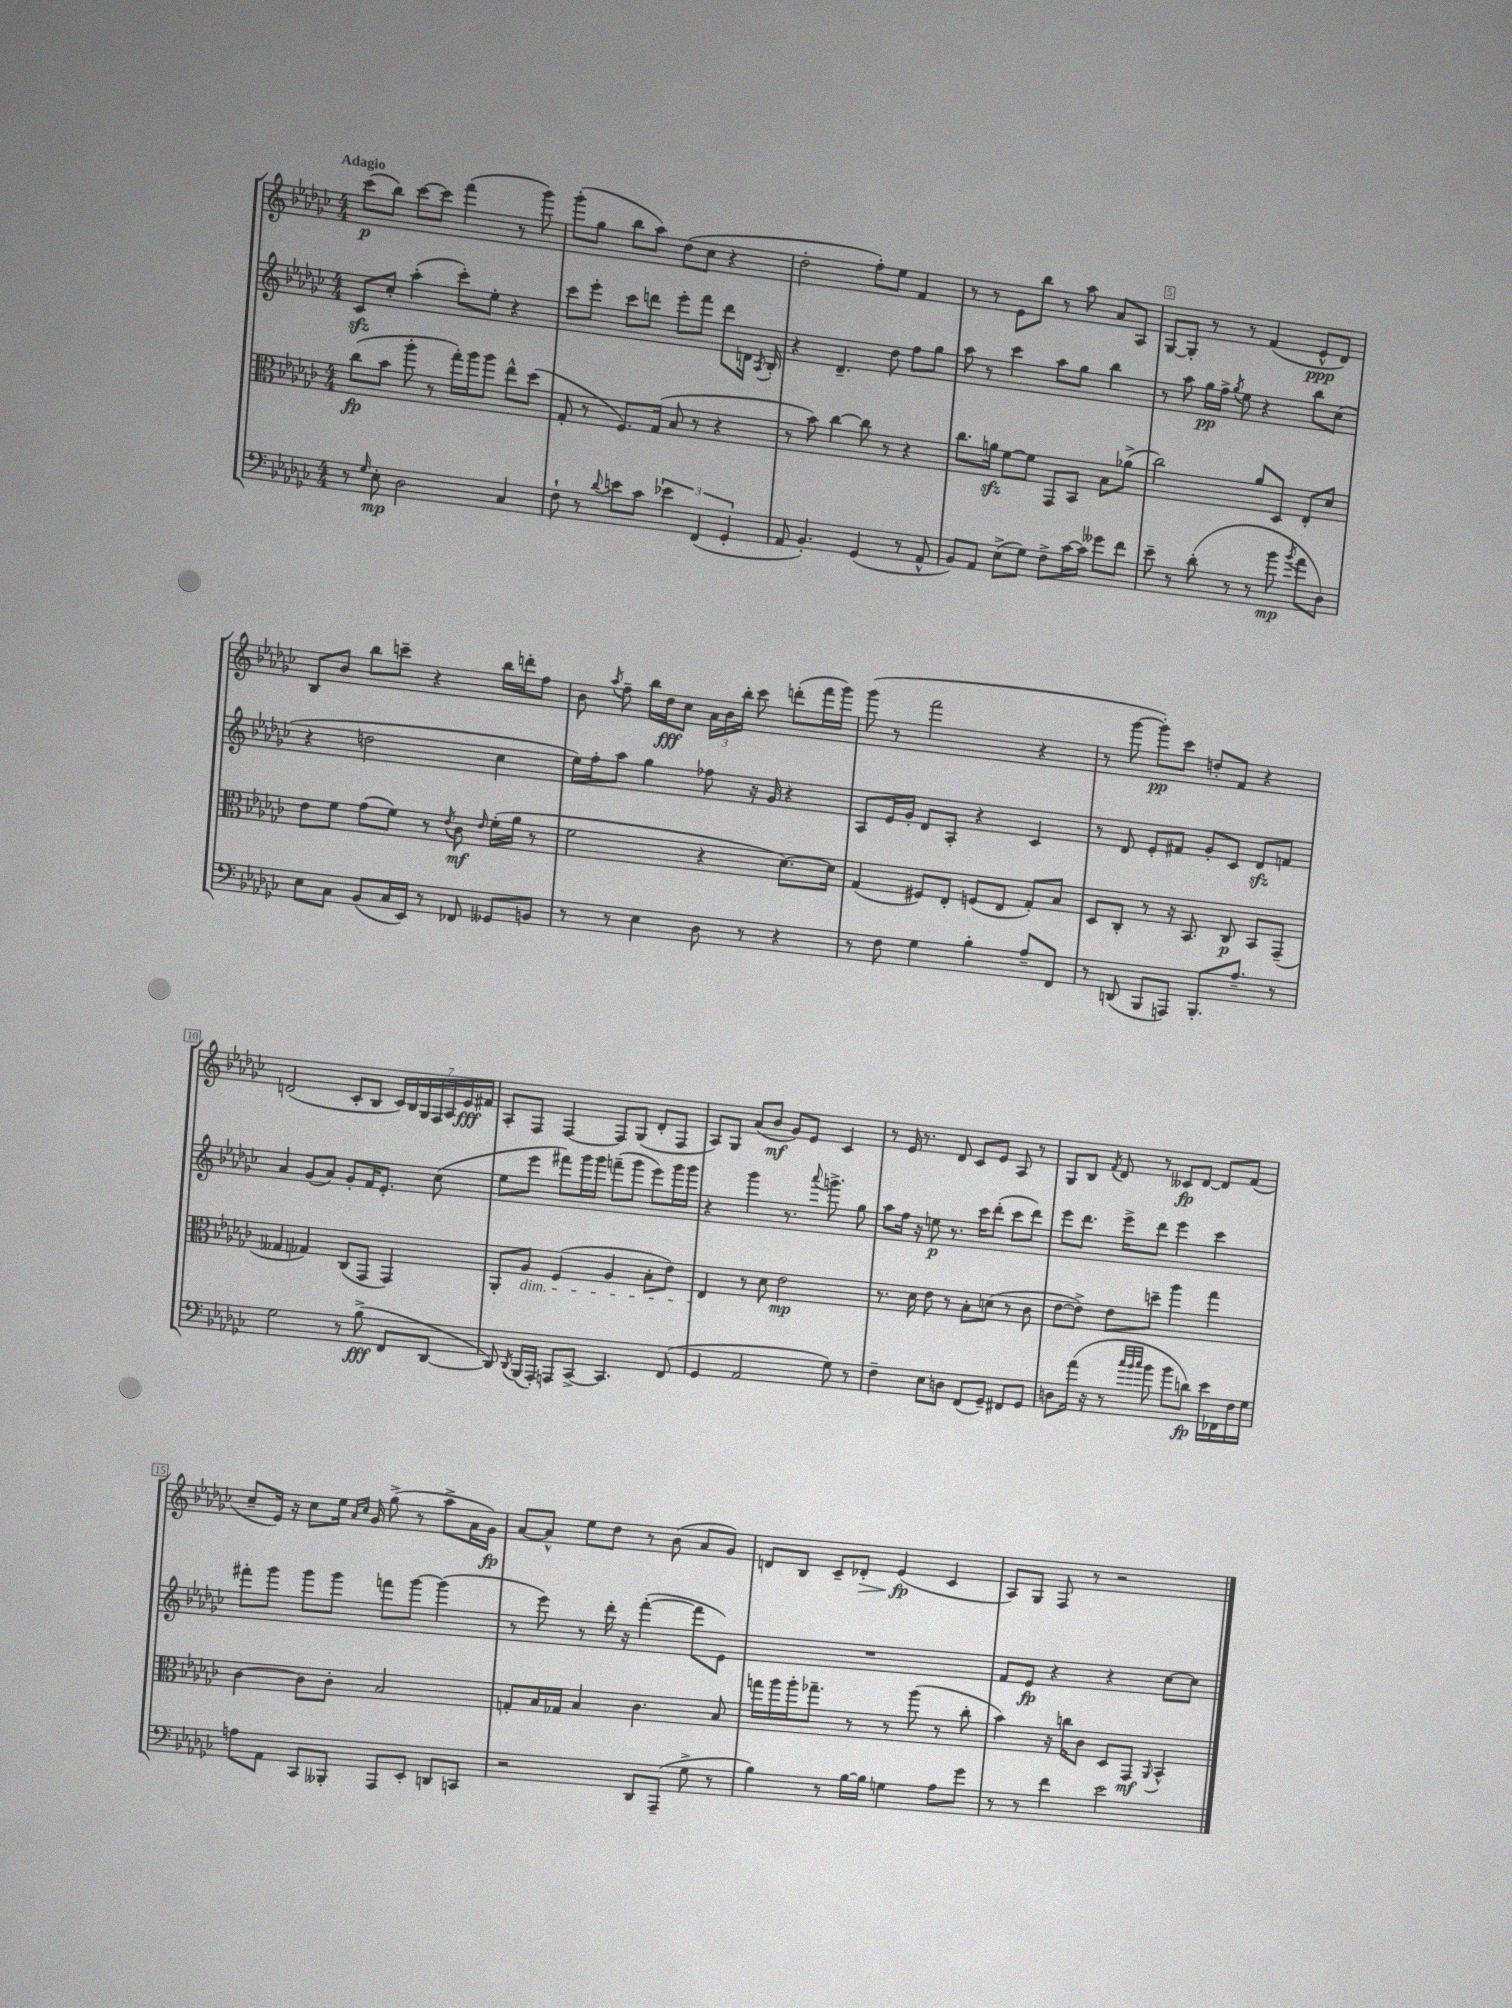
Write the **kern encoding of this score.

**kern	**kern	**kern	**kern
*staff4	*staff3	*staff2	*staff1
*clefF4	*clefC3	*clefG2	*clefG2
*k[b-e-a-d-g-c-]	*k[b-e-a-d-g-c-]	*k[b-e-a-d-g-c-]	*k[b-e-a-d-g-c-]
*M4/4	*M4/4	*M4/4	*M4/4
8r	(8cc-	8c-	(8ccc-
16qqG-	.	.	.
8E-'	8b-	8cc-'	8bb-)
2D-	8aa-'	(4aa-'	[8ccc-
.	8r	.	8ccc-]
.	16gg-')	8ccc-')	(4fff
.	16aa-	.	.
.	8aa-	8ee-'	.
4C-	8ee-^^	4r	8r
.	(8dd-	.	8ggg-)
=	=	=	=
8F`	8G-'	8ccc-	(8ggg-'
8r	8r	8eee-'	8gg-
8qqd-	.	.	.
8e	8.F)	8ccc-	8bb-
8c-	.	8ddd	8aa-)
.	(16G-	.	.
6e-	8B-	8eee-'	(8dd-
.	8r	8fff	8cc-
(6FF	.	.	.
.	4r	8ddd	4r
6GG-'	.	.	.
.	.	16d	.
.	.	8qA-	.
.	.	16B-'	.
=	=	=	=
8AA-	8r	4r	2dd-'
4.BB-')	8b-)	.	.
.	[4cc-	4.d-~	.
(4GG-	8cc-]	.	8ff')
.	8r	8dd-	8ee-
8r	4r	8ff	4f
8AA-^^	.	8gg-	.
=	=	=	=
8BB-)	8.cc-	8aa-	8r
8AA-	.	8r	8r
.	16a	.	.
(8E-^	[8f	4ccc-	8e-
8G-)	8f]	.	8bb-
8F^	8GG-	8aa-	8r
[16c-	8BB-	8gg-	8aa-
16c-]	.	.	.
8g--	8B-	4bb-	8a-
8f	(8a-^	.	8A-
=	=	=	=
8e-~	2cc-)	8r	[8G-
8r	.	8aa-	8G-']
(8d-'	.	16gg-	8r
.	.	16ff^	.
.	.	8qgg-	.
8r	.	8ee-	8r
8r	8a-	4r	(4f
8b-	8D-	.	.
8qb-	.	.	.
8a-	8E-'	8bb-	8e-^^
8D-)	8d-	(8cc-	8d-)
=	=	=	=
8E-	8e-	4r	8B-
8C-	8f	.	8b-
(8BB-	(8g-	2dd	8bb-
16C-	8f)	.	8ccc~
16EE-)	.	.	.
8r	8r	.	4r
.	8qe-	.	.
8FF-	8c-	.	.
.	16qqe-	.	.
8GG--	(16f'	4cc-	16bb-
.	16a-	.	16ddd'
8BB	8r	.	8ff
=	=	=	=
8r	2f	16ee-)	8b-
.	.	16ff'	.
.	.	.	8qaa-
8r	.	8aa-	8ff~
4E-	.	4gg-	16bb-
.	.	.	16dd-
.	.	.	8cc-
8D-	4r	8ff-	24a-
.	.	.	24b-
.	.	.	24bb-'
8r	.	16r	8ccc-
.	.	16g-	.
4r	[8.d-)	4r	(8ddd'
.	.	.	16fff
.	16d-]	.	16ggg-)
=	=	=	=
8r	(4G-	8A-	(8ggg-
8F	.	16e-	8r
.	.	16g-'	.
4G-	8F#)	8d-	2fff
.	8E-'	8A-'	.
4B-'	(8F	4r	.
.	8E-	.	.
8A-~	8G-')	4c-	4r
8FF	8B-	.	.
=	=	=	=
8r	8D-	8r	8r
(8DD	8C-'	8d-	[8ggg-
8BBB-	8r	8e-'	8ggg-'])
8AAA)	16r	8f#	8ccc-
.	8.BB-	.	.
8.BBB-'	.	8g-'	8dd'
.	8C-	8c-	8f
8.A-~	.	.	.
.	8BB-	8d-	4r
8r	(8GG-~	8f	.
=	=	=	=
2G-	4G--	4a-	(2d
.	4G-)	(8g-	.
.	.	8a-)	.
8r	(8C-	8g-'	8c-'
(8B-^	8GG-	16f	8B-
.	.	8.e-'	.
8FF	4GG-)	.	28c-)
.	.	.	28B-
.	.	.	28G-
.	.	.	28F
[8DD-	.	(8cc-	.
.	.	.	28A-
.	.	.	28e-
.	.	.	28f#
=	=	=	=
8DD-])	8AA-'	8ee-	8A-'
8qDD-	.	.	.
(16BBB-	8A-	8eee-	8F
16AAA-')	.	.	.
8AAA	(4F	8fff#)	[4F
[8CC-^	.	16ggg-	.
.	.	16ggg-	.
4.CC-]	4A-	(8fff~	8F]
.	.	8ggg-	(8G-
.	8B-'	8eee-)	8d-'
(8FF	8e-)	16ggg-	8F
.	.	16ggg-	.
=	=	=	=
4GG-	4E-	4r	8A-)
.	.	.	8G-
2AA-	8r	4ggg-	(8a-
.	8d-	.	8b-
.	2e-	8.r	8g-)
.	.	.	8e-
.	.	8qqaaa-	.
.	.	8.ggg^	.
8G-)	.	.	4c-
8r	.	8gg-	.
=	=	=	=
4F~	8.r	8aa-	8r
.	.	16ff	16e-
.	16d-	16r	8.r
8E-	8e-	8ee	.
8D	8r	8.r	8d-
(8FF	8B-'	.	8c-
.	.	16ccc-	.
8GG-~)	(8d	(8ddd-'	8e-
8FF#	8r	8ccc-	8A-
8GG-	8c-	8ddd-)	8r
=	=	=	=
8D	[8e-	8eee-	8G-
(16a-	8e-^])	8.ddd-	8B-
16r	.	.	.
.	.	.	8qf
8r	8e-	.	8d-
.	.	16eee-^	.
32qqcc-	.	.	.
32qqb-	.	.	.
32qqcc-	.	.	.
8b-	8dd~	8ddd-	8r
8b-	4aa-	4eee-	8c--
8d)	.	.	[8d-
16e-	4gg-	4ccc-	8d-]
16FF-	.	.	.
16F	.	.	(8f
16G-	.	.	.
=	=	=	=
8A	[4c-	8fff#'	8cc-~
8AA-	.	8ggg-	16e-)
.	.	.	16r
8CC-	8c-]	8ggg-	8cc-
8BBB--'	8c-'	8ggg-	16ee-
.	.	.	16qqa-
.	.	.	16qqcc-
.	.	.	16g-
8AAA-	2B-	8fff	(8gg-^
8EE-'	.	[8ggg-	8r
8DD	.	(4ggg-]	8aa-^
8CC	.	.	16a-
.	.	.	16g-)
=	=	=	=
2r	8G'	8r	[8a-
.	16B-	8eee-)	8a-^^]
.	16G-	.	.
.	4B-	8r	8ee-
.	.	16ddd-'	8dd-
.	.	16r	.
8DD-	4.c-	([4fff'	8r
(8AAA-~	.	.	(8b-
8G-^	.	8fff]	8a-
8r	8B-	8e-)	8g-)
=	=	=	=
4B-)	16gg	1r	8d
.	16aa-	.	.
.	16aa-'	.	8B-
.	8.gg-~	.	.
8r	.	.	8c-~
[16B-	8r	.	8d-'
16B-]	.	.	.
4G	8r	.	(4e-
.	(8aa-	.	.
8A-	8r	.	4c-
8g-	8cc-'	.	.
=	=	=	=
8r	4b-)	8f	8A-)
8r	.	8e-	8G-
4f	16r	4r	8F
.	16cc	.	.
.	8c-	.	8r
2e-	8D-	4r	2r
.	8GG-	.	.
.	8qqAA-	.	.
.	4BB-^^	[8cc-	.
.	.	8cc-]	.
==	==	==	==
*-	*-	*-	*-
